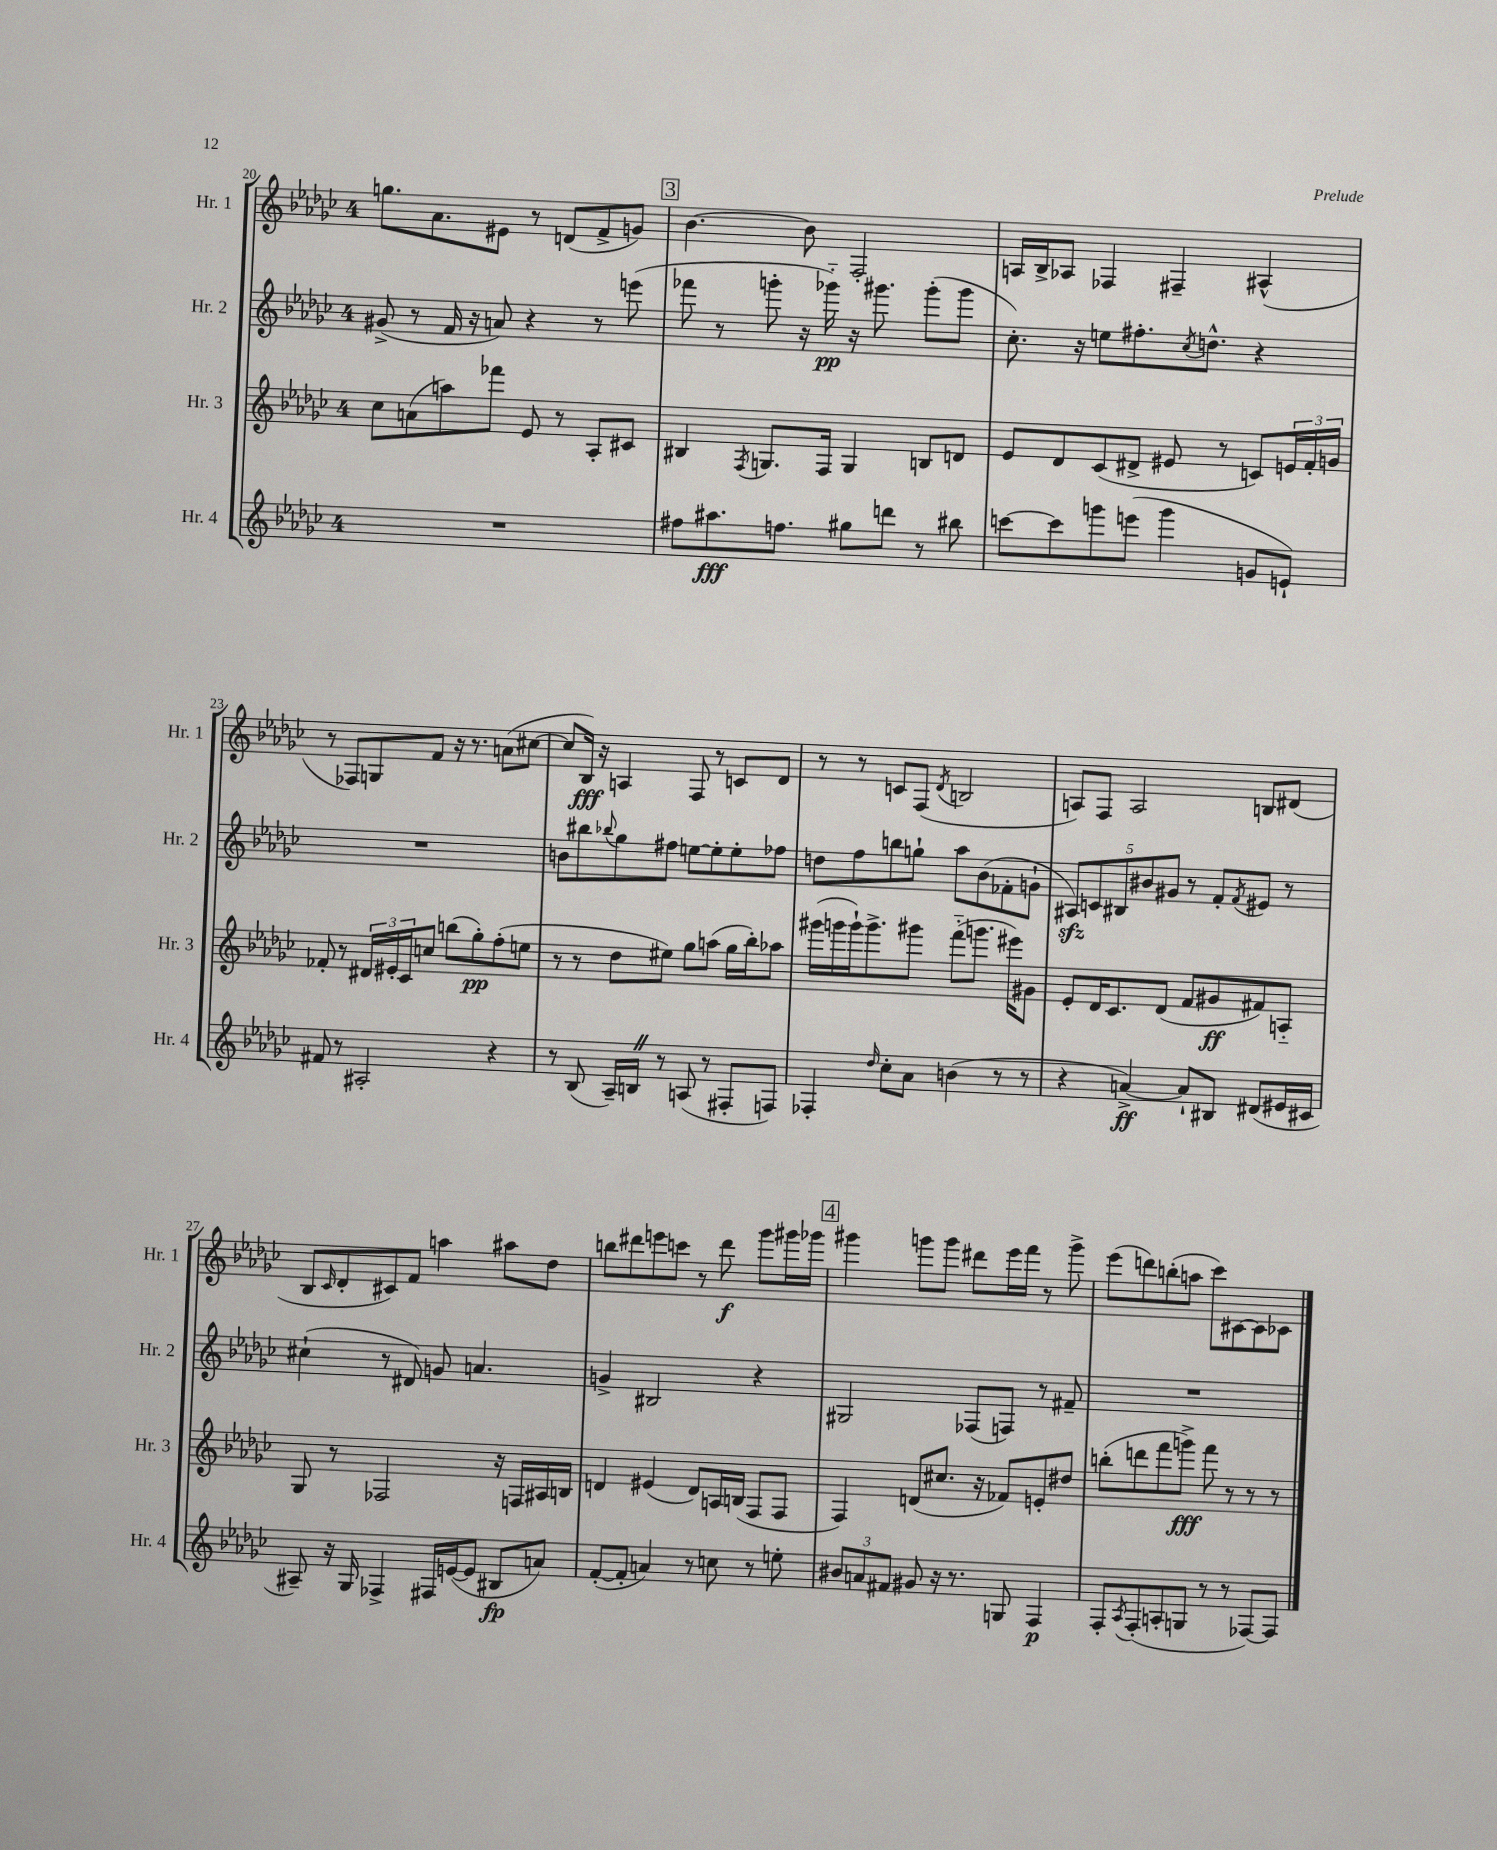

**kern	**dynam	**kern	**dynam	**kern	**dynam	**kern	**dynam
*part4	*part4	*part3	*part3	*part2	*part2	*part1	*part1
*staff4	*staff4	*staff3	*staff3	*staff2	*staff2	*staff1	*staff1
*I"Hr. 4	*	*I"Hr. 3	*	*I"Hr. 2	*	*I"Hr. 1	*
*I'Hr. 4	*	*I'Hr. 3	*	*I'Hr. 2	*	*I'Hr. 1	*
*clefG2	*	*clefG2	*	*clefG2	*	*clefG2	*
*k[b-e-a-d-g-c-]	*	*k[b-e-a-d-g-c-]	*	*k[b-e-a-d-g-c-]	*	*k[b-e-a-d-g-c-]	*
*M4/4	*	*M4/4	*	*M4/4	*	*M4/4	*
=20	=20	=20	=20	=20	=20	=20	=20
1r	.	8cc-\L	.	(8g#X^/	.	8.ggn\L	.
.	.	(8an\	.	8r	.	.	.
.	.	.	.	.	.	8.a-\	.
.	.	8aan\)	.	16f/	.	.	.
.	.	.	.	16r	.	.	.
.	.	8fff-X\J	.	8an/)	.	8e#X\J	.
.	.	8e-/	.	4r	.	8r	.
.	.	8r	.	.	.	(8dn/L	.
.	.	8A-'/L	.	8r	.	8f^/	.
.	.	8c#X/J	.	(8eeen\	.	8gn/J)	.
!!LO:REH:place=s1:t=3
=21	=21	=21	=21	=21	=21	=21	=21
8ff#X\L	.	4B#X/	.	8fff-X\	.	[4.b-\	.
8.aa#X\	fff	.	.	8r	.	.	.
.	.	8qF/	.	.	.	.	.
.	.	8.Gn/L	.	8gggn'\	.	.	.
8.ffn\J	.	.	.	.	.	.	.
.	.	.	.	16r	.	8b-\]	.
.	.	16F/Jk	.	16ggg-X\)	pp	.	.
8gg#X\L	.	4G/	.	16r	.	2F'/	.
.	.	.	.	8.ggg#X\	.	.	.
8dddn\J	.	.	.	.	.	.	.
8r	.	8Bn/L	.	(8ggg#'\L	.	.	.
8bb#X\	.	8dn/J	.	8ggg#\J	.	.	.
=22	=22	=22	=22	=22	=22	=22	=22
[8cccn\L	.	8e-/L	.	8.cc-'\)	.	16An/LL	.
.	.	.	.	.	.	16B-^/J	.
8ccc\]	.	8d-/	.	.	.	8A-X/J	.
.	.	.	.	16r	.	.	.
8gggn\	.	(8c-/	.	8een\L	.	4F-X/	.
(8eeen\J	.	8d#X^/J	.	8.ff#X'\	.	.	.
4ggg\	.	8e#X/	.	.	.	4F#X~/	.
.	.	.	.	8qcc-/	.	.	.
.	.	.	.	8.ddn^^\J	.	.	.
.	.	8r	.	.	.	.	.
8gn/L	.	8cn/L)	.	4r	.	(4A#X^^/	.
8en`/J)	.	24en/L	.	.	.	.	.
.	.	24f'/	.	.	.	.	.
.	.	24gn/JJ	.	.	.	.	.
!!LO:LB:g=z
=23	=23	=23	=23	=23	=23	=23	=23
8f#X/	.	8f-X'/	.	1r	.	8r	.
8r	.	8r	.	.	.	8F-X/L)	.
2A#X'/	.	24d#X/LL	.	.	.	8Gn/	.
.	.	24e#X'/	.	.	.	.	.
.	.	24c-/J	.	.	.	.	.
.	.	8ccn/J	.	.	.	8f/J	.
.	.	(8bbn\L	.	.	.	16r	.
.	.	.	.	.	.	8.r	.
.	.	8gg-'\)	pp	.	.	.	.
4r	.	(8ff'\	.	.	.	(8an\L	.
.	.	8een\J	.	.	.	[8cc#X\J	.
=24	=24	=24	=24	=24	=24	=24	=24
8r	.	8r	.	8bn\L	.	8cc#/L]	.
(8B-/	.	8r	.	8bb#X\	.	16B-/Jk)	fff
.	.	.	.	.	.	16r	.
.	.	.	.	8qqbb-X/	.	.	.
16A-~/LL)	.	8dd-\L	.	8gg-\	.	4An/	.
16BnZ/JJ	.	.	.	.	.	.	.
8r	.	8ee#X\J)	.	8ff#X\J	.	.	.
(8An/	.	8gg-\L	.	[8een\L	.	8F/	.
8r	.	(8aan\J	.	8ee'\]	.	8r	.
8F#X'/L	.	16gg-\LL	.	8ee'\	.	8cn/L	.
.	.	16bb-'\J)	.	.	.	.	.
8Fn/J)	.	8aa-X\J	.	8ff-X\J	.	8d-/J	.
=25	=25	=25	=25	=25	=25	=25	=25
4F-X'/	.	(16ggg#X\LL	.	8ddn\L	.	8r	.
.	.	16gggn\	.	.	.	.	.
.	.	16ggg`\J)	.	8ff\	.	8r	.
.	.	8.ggg^\	.	.	.	.	.
16qqdd-/	.	.	.	.	.	.	.
8cc-'\L	.	.	.	8bbn\	.	8cn/L	.
8a-\J	.	8ggg#X\J	.	8ggn`\J	.	(8F/J	.
.	.	.	.	.	.	8qd-/	.
(4bn\	.	(8fff\L	.	8aa-\L	.	2Bn/	.
.	.	8.gggn\J	.	(8b-\	.	.	.
8r	.	.	.	8f-X'\	.	.	.
.	.	16eee#X\KL)	.	.	.	.	.
8r	.	8g#X\J	.	8gn`\J	.	.	.
=26	=26	=26	=26	=26	=26	=26	=26
4r	.	8e-'/L	.	10A#Xzz/L)	.	8An/L)	.
.	.	.	.	10cn/	.	.	.
.	.	16d-/K	.	.	.	8F/J	.
.	.	8.c-/	.	.	.	.	.
.	.	.	.	10B#X/	.	.	.
[4an^/)	ff	.	.	.	.	2A/	.
.	.	.	.	10b#X/	.	.	.
.	.	(8d-/J	.	.	.	.	.
.	.	.	.	10g#X/J	.	.	.
8a`/L]	.	8f/L	.	8r	.	.	.
8B#X/J	.	8g#X/	ff	8f'/L	.	.	.
.	.	.	.	8qf/	.	.	.
(8d#X/L	.	8f#X/)	.	8e#X/J	.	8Bn/L	.
16e#X/L	.	8An/J	.	8r	.	(8d#X/J	.
16c#X/JJ	.	.	.	.	.	.	.
!!LO:LB:g=z
=27	=27	=27	=27	=27	=27	=27	=27
8A#X~/)	.	8G-/	.	(4cc#X`\	.	8B-/L	.
.	.	.	.	.	.	16qqc-/	.
16r	.	8r	.	.	.	8d-'/	.
16G-/	.	.	.	.	.	.	.
4F-X^/	.	2F-X/	.	8r	.	8c#X/)	.
.	.	.	.	8d#X/)	.	8f/J	.
16F#X/LL	.	.	.	8gn/	.	4aan\	.
([16en/J	.	.	.	.	.	.	.
8e/J]	.	.	.	4.an/	.	.	.
8B#X/L	fp	16r	.	.	.	8aa#X\L	.
.	.	16Fn/LL	.	.	.	.	.
8an/J)	.	16A#X/	.	.	.	8dd-\J	.
.	.	16Bn/JJ	.	.	.	.	.
=28	=28	=28	=28	=28	=28	=28	=28
([8f'/L	.	4dn/	.	4gn^/	.	8bbn\L	.
8f'/J]	.	.	.	.	.	8ddd#X\	.
4an/)	.	(4e#X/	.	2B#X/	.	8eeen\	.
.	.	.	.	.	.	8cccn\J	.
8r	.	8d/L)	.	.	.	8r	.
8ccn\	.	16An/L	.	.	.	8ddd#\	f
.	.	(16Bn/JJ	.	.	.	.	.
8r	.	8F/L	.	4r	.	8ggg-\L	.
8een'\	.	8F/J	.	.	.	16ggg#X\L	.
.	.	.	.	.	.	16ggg-X\JJ	.
!!LO:REH:place=s1:t=4
=29	=29	=29	=29	=29	=29	=29	=29
12b#X/L	.	4F/)	.	2G#X/	.	4ggg#X\	.
12an/	.	.	.	.	.	.	.
12f#X/J	.	.	.	.	.	.	.
8g#X/	.	(8dn/L	.	.	.	8gggn\L	.
16r	.	8.cc#X/J	.	.	.	8ggg\J	.
8.r	.	.	.	.	.	.	.
.	.	.	.	(8F-X/L	.	8ddd#X\L	.
.	.	16r	.	.	.	.	.
8Gn/	.	8f-X/L)	.	8Fn/J)	.	16eee-\L	.
.	.	.	.	.	.	16fff\JJ	.
4F/	p	8en'/	.	8r	.	8r	.
.	.	8dd#X/J	.	8f#X~/	.	8ggg^\	.
=30	=30	=30	=30	=30	=30	=30	=30
8F'/L	.	(8bbn'\L	.	1r	.	(8eee-\L	.
8qA-/	.	.	.	.	.	.	.
(8F'/	.	8dddn\	.	.	.	8dddn\)	.
8An'/	.	8fff\	.	.	.	(8bbn'\	.
8Gn/J	.	8gggn^\J)	fff	.	.	8aan\J	.
8r	.	8fff\	.	.	.	8ccc-\L)	.
8r	.	8r	.	.	.	[8c#X\	.
[8F-X/L)	.	8r	.	.	.	8c#\]	.
8F-/J]	.	8r	.	.	.	8c-X\J	.
==	==	==	==	==	==	==	==
*-	*-	*-	*-	*-	*-	*-	*-
